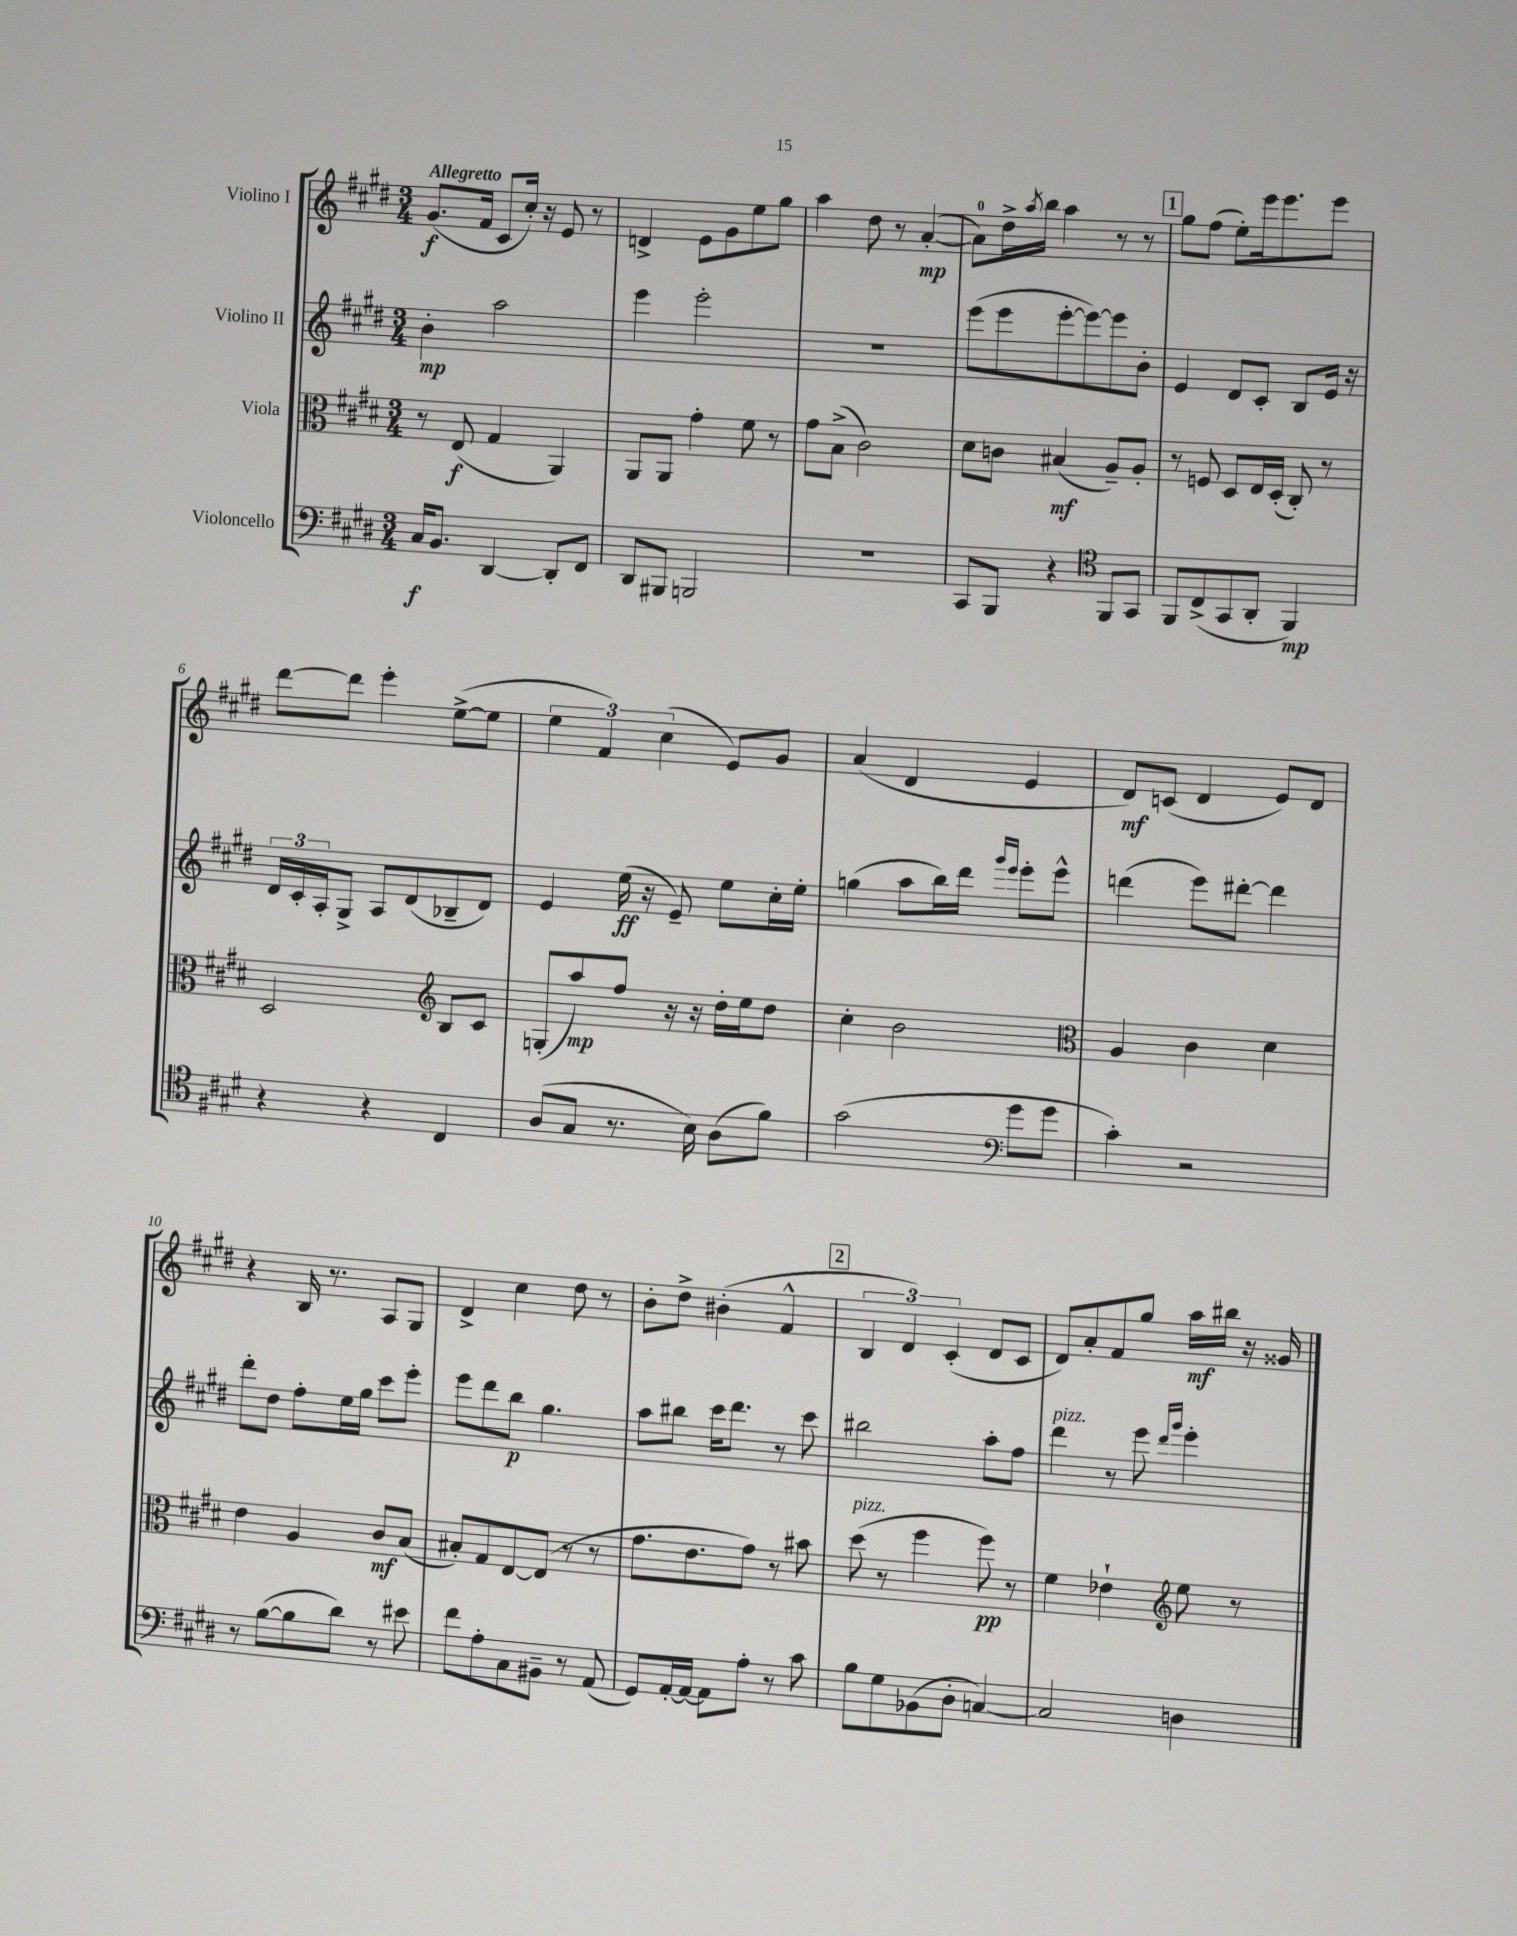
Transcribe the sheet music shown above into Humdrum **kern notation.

**kern	**kern	**kern	**kern
*staff4	*staff3	*staff2	*staff1
*clefF4	*clefC3	*clefG2	*clefG2
*k[f#c#g#d#]	*k[f#c#g#d#]	*k[f#c#g#d#]	*k[f#c#g#d#]
*M3/4	*M3/4	*M3/4	*M3/4
16C#	8r	4b'	(8.g#
8.BB	.	.	.
.	(8E	.	.
.	.	.	16f#
[4DD#	4G#	2aa	8c#
.	.	.	16cc#')
.	.	.	16r
8DD#']	4AA)	.	8e
8FF#	.	.	8r
=	=	=	=
8DD#	8AA	4eee	4d^
8BBB#	8AA	.	.
2BBB	4g#'	2eee'	8e
.	.	.	8g#
.	8f#	.	8ee
.	8r	.	8gg#
=	=	=	=
2.r	8g#	2.r	4aa
.	(8B^	.	.
.	2c#)	.	8dd#
.	.	.	8r
.	.	.	([4a'
=	=	=	=
8CC#	8d#	(8eee	8a])
8BBB	8c	8eee	16dd#^
.	.	.	8qaa
.	.	.	16bb
4r	(4B#	[8eee'	4aa
.	.	8eee_)	.
*clefC4	*	*	*
8FF#	8A~)	8eee]	8r
8GG#	8A'	8b'	8r
=	=	=	=
8FF#	8r	4e	8gg#
(8C#^	8F	.	(8ff#
8GG#	8D#	8d#	8ee')
8AA'	16E	8c#'	16eee
.	(16D#'	.	8.eee
4FF#)	8C#')	8B	.
.	8r	16e	8eee
.	.	16r	.
=	=	=	=
4r	2D#	24d#	[8ddd#
.	.	24c#'	.
.	.	24A'	.
.	.	8G#^	8ddd#]
4r	.	8A	4eee'
.	.	(8d#	.
*	*clefG2	*	*
4C#	8B	8B-~	([8ee^
.	8c#	8d#)	8ee]
=	=	=	=
(8A	(8G'	4e	6ee
8G#	8aa)	.	.
.	.	.	6f#)
8.r	8ff#	(16ee	.
.	.	16r	.
.	.	.	(6cc#
.	16r	8e~)	.
16B)	16r	.	.
(8A	16dd#'	8ee	8e)
.	16ee	.	.
8f#)	8dd#	16cc#'	8g#
.	.	16ee'	.
=	=	=	=
(2g#	4cc#'	(4gg	(4a
.	2b	8aa	4d#
.	.	16bb)	.
.	.	16ddd#	.
*clefF4	*	*	*
.	.	16qqggg#	.
.	.	16qqeee	.
8g#	.	8eee'	4e
8g#	.	8eee^^	.
=	=	=	=
*	*clefC3	*	*
4c#')	4A	(4ddd	8d#)
.	.	.	(8c
2r	4c#	8eee)	4d#
.	.	[8ddd#'	.
.	4d#	4ddd#]	8e)
.	.	.	8d#
=	=	=	=
8r	4e	8ddd#'	4r
([8B	.	8dd#	.
8B]	4A	8ff#'	16B
.	.	.	8.r
8d#)	.	16ee	.
.	.	16gg#	.
8r	8c#	8ccc#	8A
8e#	(8B	8eee'	8G#
=	=	=	=
8f#	8B#')	8eee	4d#^
8A'	8G#	8ddd#	.
8C#	[8E	8bb	4cc#
8BB#~	(8E]	4.gg#	.
8r	8r	.	8dd#
(8AA	8r	.	8r
=	=	=	=
8GG#)	8.g#	8aa	8b'
[16AA'	.	8bb#	8dd#^
16AA_	8.e	.	.
8AA]	.	16ccc#	(4b#'
.	.	8.ddd#	.
8A'	8g#)	.	.
8r	8r	8r	4f#^^
8c#	8b#	8ccc#	.
=	=	=	=
8B	(8dd#	2bb#	6B
8G#	8r	.	.
.	.	.	6d#)
(8BB-	4ff#	.	.
.	.	.	(6c#'
8D#'	.	.	.
[4C)	8ff#)	8aa'	8d#
.	8r	8ff#	8c#
=	=	=	=
2C]	4f#	4ddd#	8d#)
.	.	.	8a'
.	4e-`	8r	8f#
.	.	8eee	8gg#
*	*clefG2	*	*
.	.	16qqddd#	.
.	.	16qqggg#	.
4D	8ee	4eee'	16aa
.	.	.	16bb#
.	8r	.	16r
.	.	.	16g##
==	==	==	==
*-	*-	*-	*-
